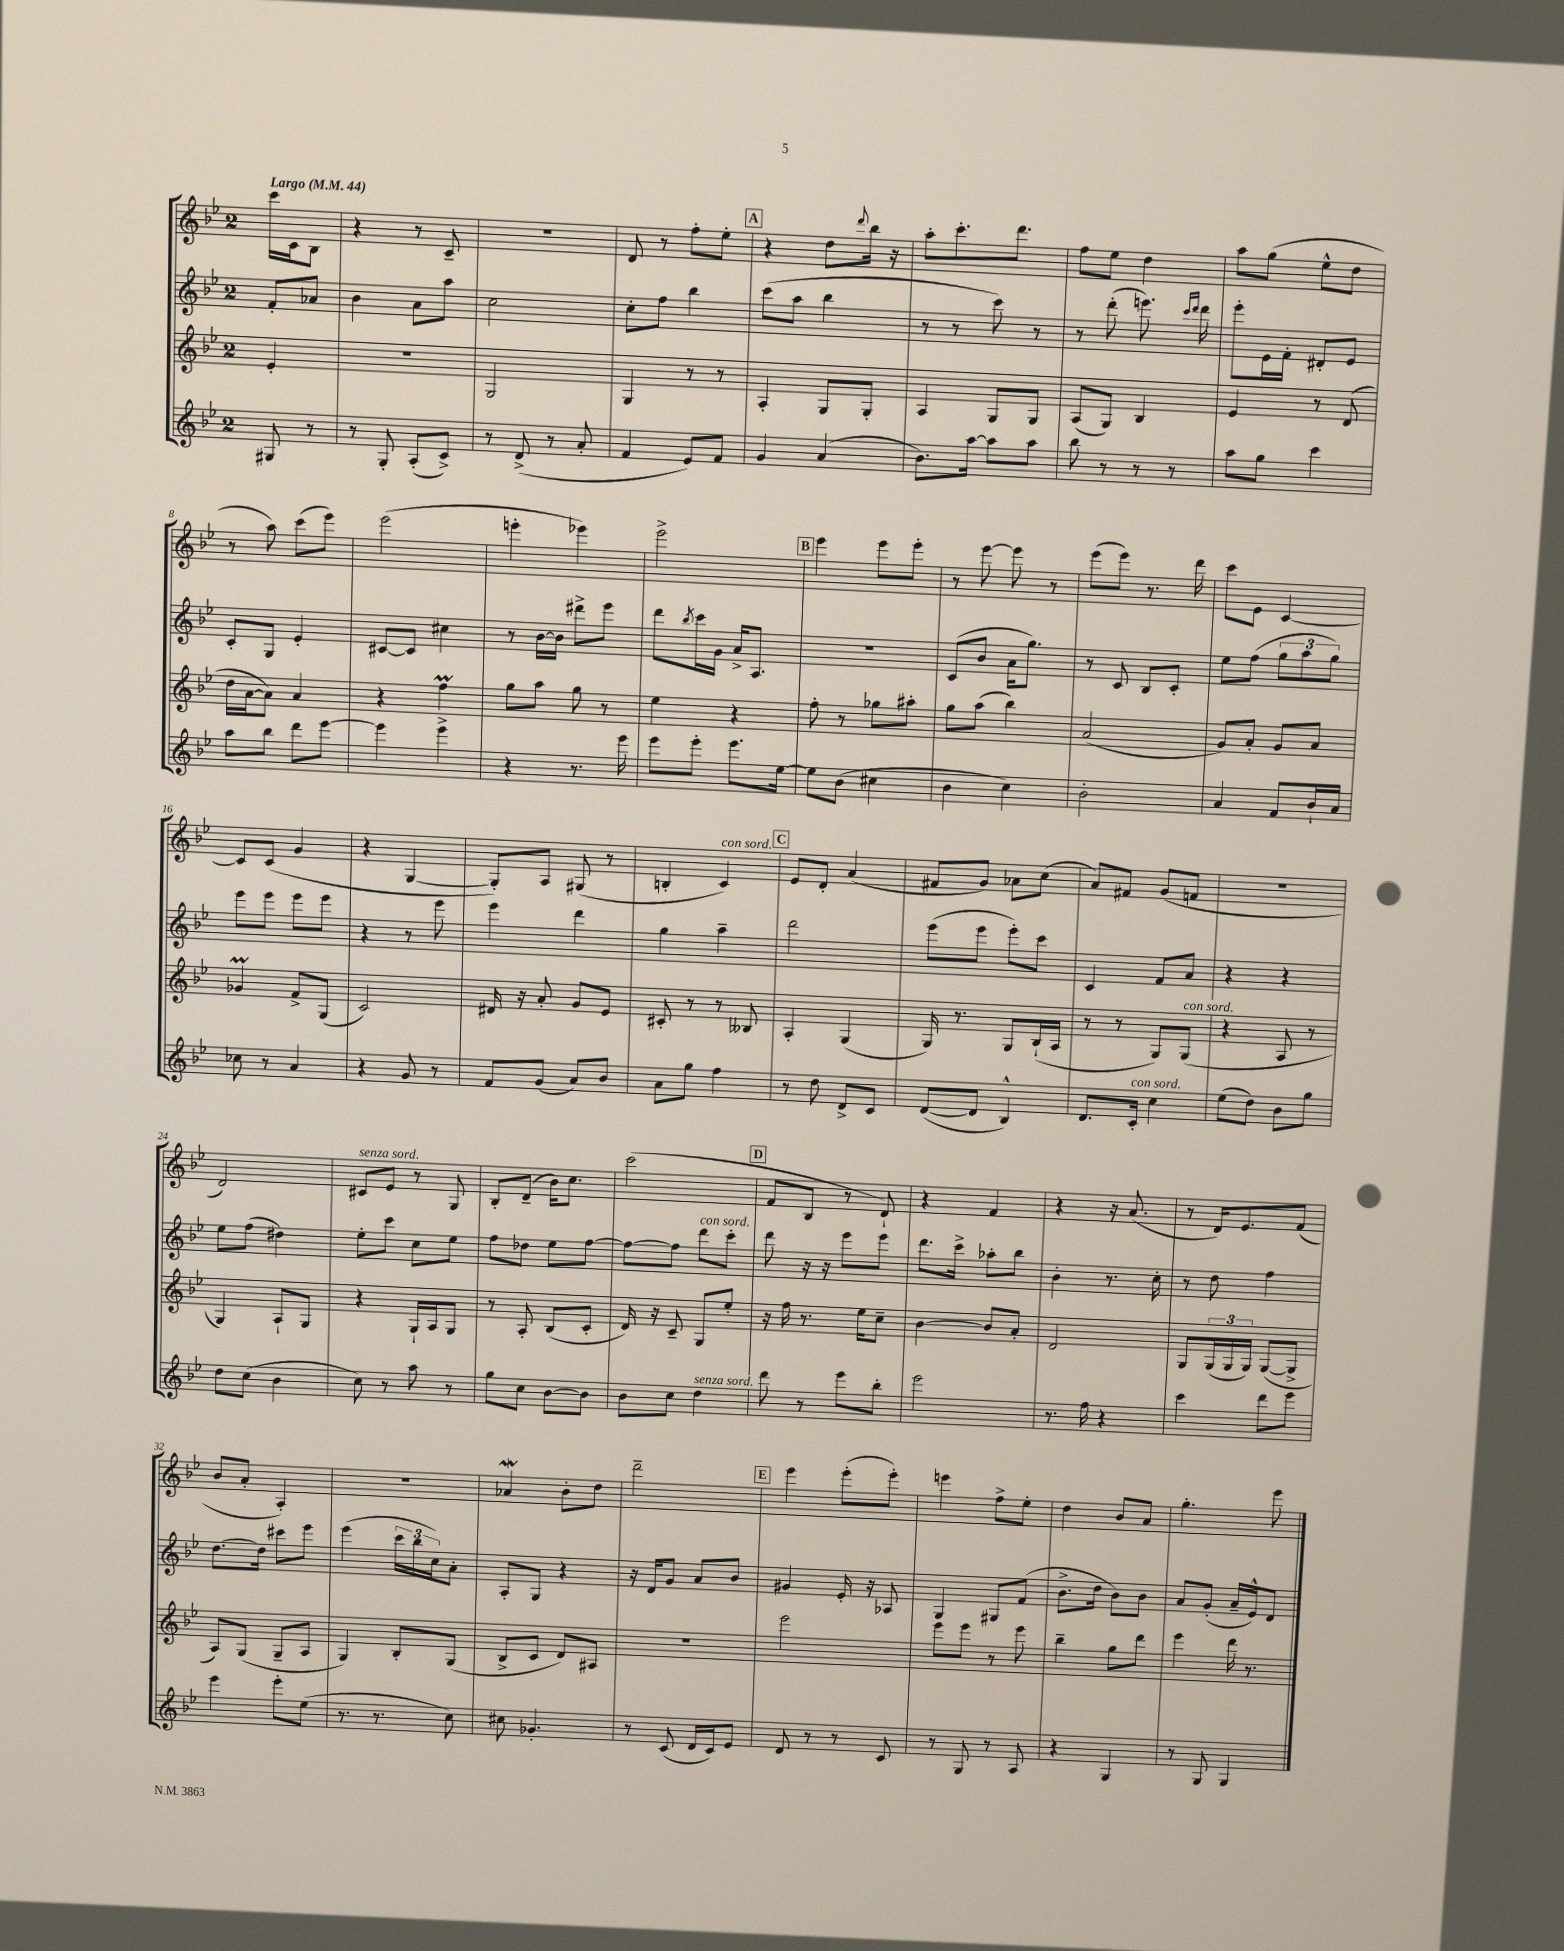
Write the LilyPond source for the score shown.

<<
\new StaffGroup <<
\new Staff = "s0" {
    \clef treble \key bes \major \once \override Staff.TimeSignature.style = #'single-digit \time 2/4 \partial 4 \tempo "Largo" 4 = 44
    c'''16 c'16 bes8 |
    r4 r8 c'8-- |
    r2 |
    d'8 r8 f''8-. ees''8-. |
    \mark \markup { \box "A" } r4 d''8 \appoggiatura { d'''8 } bes''16 r16 |
    a''8-. c'''8.-. d'''8. |
    f''8 ees''8 d''4 |
    a''8 g''8( ees''8-^ d''8 |
    r8 a''8) c'''8( ees'''8) |
    ees'''2( |
    e'''4-. ees'''4) |
    ees'''2-> |
    \mark \markup { \box "B" } ees'''4 ees'''8 ees'''8-. |
    r8 ees'''8~ ees'''8 r8 |
    ees'''8( ees'''8) r8. d'''16 |
    c'''8 ees'8 c'4~ |
    c'8 c'8( g'4 |
    r4 g4~ |
    g8-.) a8 gis8( r8 |
    b4-. c'4^\markup { \italic "con sord." }) |
    \mark \markup { \box "C" } ees'8 d'8-. a'4( |
    fis'8 g'8) aes'8 c''8( |
    a'8) fis'8 g'8( f'8 |
    r2 |
    d'2) |
    cis'8^\markup { \italic "senza sord." } ees'8 r8 g8 |
    bes8-. d'8--( bes'16) c''8. |
    c'''2( |
    \mark \markup { \box "D" } f'8 bes8 r8 d'8-!) |
    r4 f'4 |
    r4 r16 a'8.( |
    r8 d'16) ees'8. f'8( |
    bes'8 a'8-. a4-.) |
    R2 |
    aes'4\mordent bes'8-. d''8 |
    d'''2-- |
    \mark \markup { \box "E" } ees'''4 ees'''8-.( ees'''8-.) |
    e'''4 f''8-> ees''8-. |
    d''4 bes'8 a'8 |
    g''4.-. ees'''8 \bar "|." |
}
\new Staff = "s1" {
    \clef treble \key bes \major \once \override Staff.TimeSignature.style = #'single-digit \time 2/4 \partial 4
    f'8-. aes'8 |
    bes'4 a'8 a''8 |
    c''2 |
    c''8-. f''8 bes''4 |
    \mark \markup { \box "A" } c'''8( a''8 bes''4 |
    r8 r8 c'''8) r8 |
    r8 d'''8-.( e'''8.) \grace { c'''16 d'''16 } d'''16 |
    ees'''8-. ees'16 f'16-. dis'8-. ees'8 |
    c'8-. g8 ees'4-. |
    cis'8~ cis'8 cis''4 |
    r8 bes'16~ bes'16 dis'''8-> ees'''8 |
    d'''8 \acciaccatura { bes''8 } c'''16 g'16 a'16-> a8. |
    \mark \markup { \box "B" } R2 |
    c'8( bes'8 a'16 g''8.) |
    r8 c'8 bes8 c'8-. |
    ees''8 f''8( \tuplet 3/2 { g''8 a''8 g''8) } |
    ees'''8 ees'''8 ees'''8 ees'''8 |
    r4 r8 ees'''8 |
    ees'''4 d'''4 |
    g''4 a''4-- |
    \mark \markup { \box "C" } d'''2 |
    ees'''8( ees'''8 ees'''8-.) c'''8 |
    c'4 f'8 a'8 |
    r4 r4 |
    ees''8 f''8( dis''4) |
    ees''8-. c'''8 c''8 ees''8 |
    f''8 des''8 ees''8 f''8~ |
    f''8~ f''8 d'''8^\markup { \italic "con sord." } c'''8-. |
    \mark \markup { \box "D" } d'''8 r16 r16 ees'''8 ees'''8 |
    d'''8. c'''16-> aes''8-. bes''8 |
    bes'4-. r8. c''16-. |
    r8 d''8 f''4 |
    d''8.~ d''16 cis'''8 ees'''8 |
    ees'''4( \tuplet 3/2 { c'''16 bes''16 c''16) } a'8-. |
    a8-. g8 r4 |
    r16 d'16 g'8 a'8 bes'8 |
    \mark \markup { \box "E" } gis'4 ees'16-. r16 aes8 |
    g4 gis8 f'8( |
    bes'8.-> d''16 bes'8) bes'8 |
    a'8 g'8-.( a'16-- ees'16-^) d'8 \bar "|." |
}
\new Staff = "s2" {
    \clef treble \key bes \major \once \override Staff.TimeSignature.style = #'single-digit \time 2/4 \partial 4
    ees'4-. |
    r2 |
    g2 |
    g4 r8 r8 |
    \mark \markup { \box "A" } a4-. g8 g8-. |
    a4 g8 g8 |
    a8( g8) bes4 |
    ees'4 r8 d'8( |
    d''16 a'16~ a'8) a'4 |
    r4 f''4\prall |
    g''8 a''8 g''8 r8 |
    ees''4 r4 |
    \mark \markup { \box "B" } f''8-. r8 ges''8 ais''8-. |
    g''8 a''8( bes''4) |
    a'2( |
    g'8) a'8-. g'8 a'8 |
    ges'4\prall f'8-> g8( |
    c'2) |
    dis'16 r16 a'8-. g'8 ees'8 |
    cis'8-. r8 r8 beses8 |
    \mark \markup { \box "C" } a4-. g4( |
    g16) r8. g8 bes16-!( a16 |
    r8 r8 g8) g8^\markup { \italic "con sord." }( |
    r4 a8 r8 |
    g4) a8-! g8 |
    r4 g16-! a16 g8 |
    r8 a8-. bes8( c'8-. |
    d'16) r16 c'8-- g8 ees''8-. |
    \mark \markup { \box "D" } r16 f''16 r8. ees''16 c''8-- |
    bes'4~ bes'8 a'8-. |
    d'2 |
    g8 \tuplet 3/2 { g16( g16 g16) } g8~( g8-> |
    a8) g8( g8-- a8 |
    g4) bes8-. g8( |
    bes8-> c'8 d'8) ais8 |
    R2 |
    \mark \markup { \box "E" } ees'''2 |
    ees'''8 ees'''8 r8 ees'''8 |
    bes''4-- g''8 d'''8 |
    ees'''4 d'''16 r8. \bar "|." |
}
\new Staff = "s3" {
    \clef treble \key bes \major \once \override Staff.TimeSignature.style = #'single-digit \time 2/4 \partial 4
    gis8 r8 |
    r8 g8-. a8-.( c'8->) |
    r8 d'8->( r8 a'8-. |
    f'4 ees'8) f'8 |
    \mark \markup { \box "A" } g'4 a'4( |
    bes'8.) a''16~ a''8 a''8 |
    bes''8 r8 r8 r8 |
    a''8 g''8 c'''4 |
    a''8 bes''8 d'''8 ees'''8~ |
    ees'''4 ees'''4-> |
    r4 r8. ees'''16 |
    ees'''8 ees'''8-. ees'''8. ees''16~ |
    \mark \markup { \box "B" } ees''8 bes'8( cis''4 |
    bes'4 c''4) |
    bes'2-. |
    a'4 f'8 bes'16-! a'16 |
    ces''8 r8 a'4 |
    r4 g'8 r8 |
    f'8 g'8( a'8) bes'8 |
    a'8 g''8 f''4 |
    \mark \markup { \box "C" } r8 d''8 d'8-> c'8 |
    d'8~( d'8 bes4-^) |
    d'8. c'16-.^\markup { \italic "con sord." } c''4 |
    ees''8( d''8) bes'8 g''8 |
    d''8 c''8( bes'4 |
    c''8) r8 a''8 r8 |
    g''8 c''8 bes'8~ bes'8 |
    bes'8 c''8 d''4^\markup { \italic "senza sord." } |
    \mark \markup { \box "D" } d'''8 r8 ees'''8 bes''8-. |
    ees'''2 |
    r8. f''16 r4 |
    c'''4 d'''8 ees'''8 |
    ees'''4 ees'''8-. ees''8( |
    r8. r8. c''8) |
    cis''8 ges'4.-. |
    r8 c'8( d'16 c'16) ees'8 |
    \mark \markup { \box "E" } d'8 r8 r8 c'8 |
    r8 g8 r8 a8 |
    r4 g4 |
    r8 g8 g4 \bar "|." |
}
>>
>>
